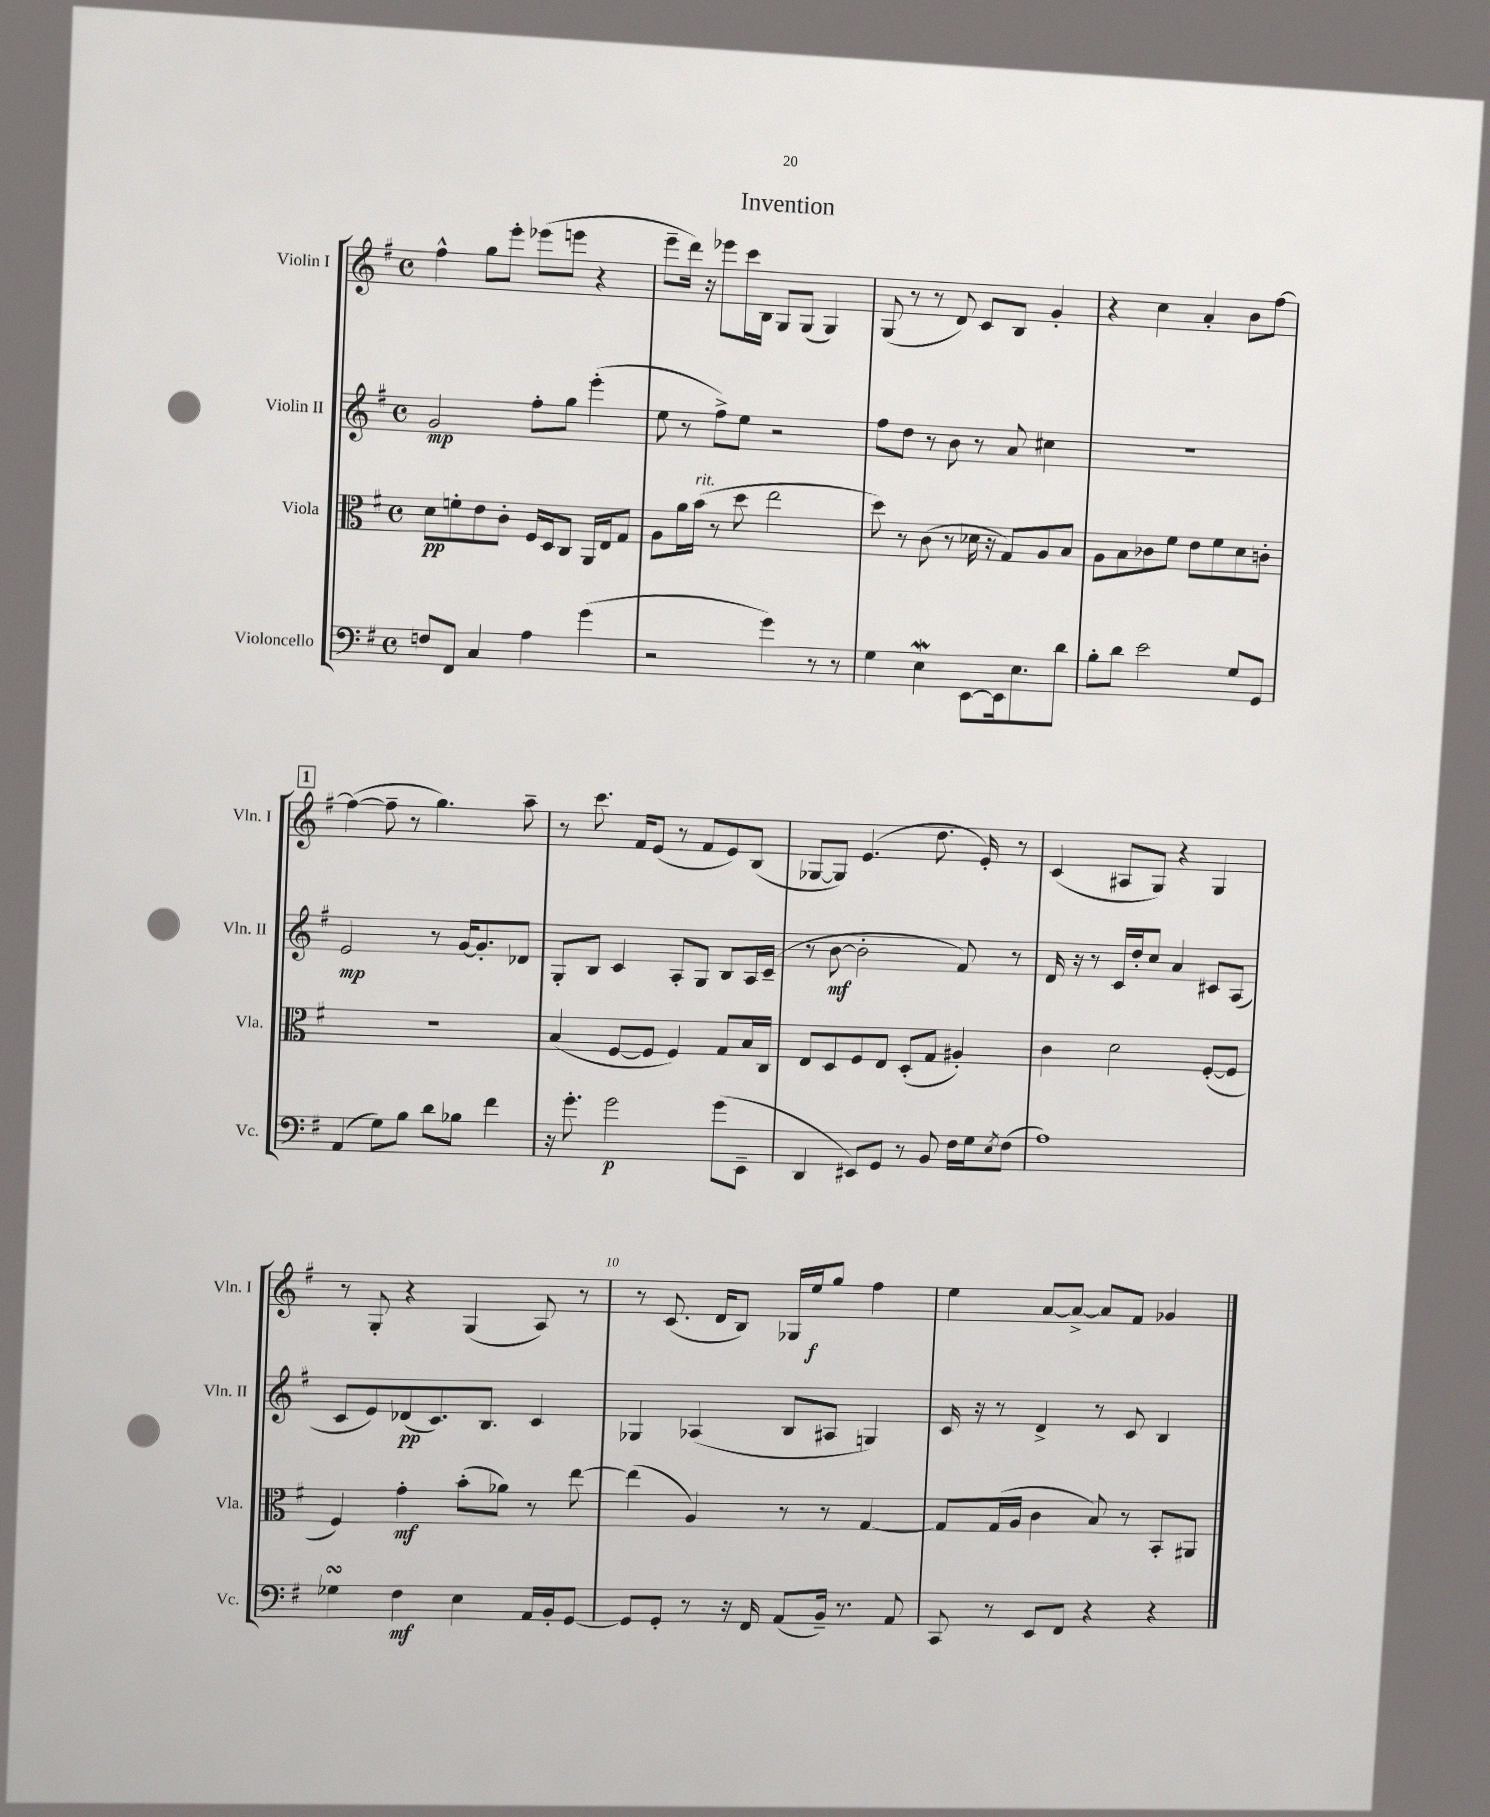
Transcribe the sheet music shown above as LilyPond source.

\header { title = "Invention" }
<<
\new StaffGroup <<
\new Staff = "s0" \with { instrumentName = "Violin I" shortInstrumentName = "Vln. I" } {
    \clef treble \key g \major \defaultTimeSignature \time 4/4
    fis''4-^ g''8 e'''8-. ees'''8( e'''8 r4 |
    e'''8-- d'''16) r16 ees'''8 c'''16 b16 g8 g8( g4) |
    g8( r8 r8 d'8) c'8 b8 g'4-. |
    r4 c''4 a'4-. b'8 fis''8~ |
    \mark \markup { \box "1" } fis''4~( fis''8-- r8 g''4.) a''8-- |
    r8 c'''8. fis'16 e'8( r8 fis'8 e'8) b8( |
    ges8~ ges8) e'4.( d''8. e'16-.) r8 |
    c'4( ais8 g8) r4 g4 |
    r8 g8-. r4 g4( a8) r8 |
    r8 c'8.( d'16 b8) ges16 e''16\f g''8 fis''4 |
    e''4 a'8~ a'8~-> a'8 fis'8 ges'4 \bar "|." |
}
\new Staff = "s1" \with { instrumentName = "Violin II" shortInstrumentName = "Vln. II" } {
    \clef treble \key g \major \defaultTimeSignature \time 4/4
    g'2\mp fis''8-. g''8 e'''4-.( |
    e''8 r8 fis''8->) e''8 r2 |
    fis''8 d''8 r8 b'8 r8 a'8 cis''4 |
    R1 |
    \mark \markup { \box "1" } e'2\mp r8 g'16~ g'8.-. des'8 |
    g8-. b8 c'4 a8-. g8 b8 a16 c'16--( |
    r8 b'8~\mf b'2-. fis'8) r8 |
    d'16 r16 r8 c'16 d''16-. c''8 a'4 cis'8 a8( |
    c'8 e'8) des'8\pp( c'8.) b8. c'4 |
    ges4 aes4( b8 ais8 g4) |
    c'16 r16 r8 d'4-> r8 c'8 b4 \bar "|." |
}
\new Staff = "s2" \with { instrumentName = "Viola" shortInstrumentName = "Vla." } {
    \clef alto \key g \major \defaultTimeSignature \time 4/4
    d'8\pp f'8-. e'8 c'8-. fis16 d16 c8 a,16 e16 g8 |
    a8 a'16 b'16^\markup { \italic "rit." }( r8 d''8 e''2 |
    d''8) r8 c'8( r8 des'16 r16 g8) a8 b8 |
    a8 b8 ces'8 fis'8 e'8 fis'8 d'8 c'8-. |
    \mark \markup { \box "1" } R1 |
    b4( fis8~ fis8 fis4) g8 b16 c16 |
    e8 d8 fis8 e8 d8-.( g8 ais4-.) |
    c'4 d'2 fis8~-.( fis8 |
    fis4) g'4-.\mf b'8-.( aes'8) r8 e''8~ |
    e''4( a4) r8 r8 g4~ |
    g8 g16( a16 c'4 b8) r8 b,8-. ais,8 \bar "|." |
}
\new Staff = "s3" \with { instrumentName = "Violoncello" shortInstrumentName = "Vc." } {
    \clef bass \key g \major \defaultTimeSignature \time 4/4
    f8 fis,8 c4 a4 g'4( |
    r2 g'4) r8 r8 |
    g4 e4\mordent e,8~ e,16 e8. d'8 |
    b8-. d'8 e'2 g8 g,8 |
    \mark \markup { \box "1" } a,4( g8) b8 d'8 bes8 fis'4 |
    r16 g'8.-. g'2\p g'8( e,8-- |
    d,4 eis,8) g,8 r8 b,8 fis16 g16 \acciaccatura { e8 } fis8( |
    a1) |
    ges4\turn fis4\mf e4 a,16 b,16-. g,8~ |
    g,8 g,8-. r8 r16 fis,16 a,8( b,16--) r8. a,8 |
    c,8 r8 e,8 fis,8 r4 r4 \bar "|." |
}
>>
>>
\layout { \context { \Score \override BarNumber.break-visibility = ##(#f #t #t) barNumberVisibility = #(every-nth-bar-number-visible 5) } }
